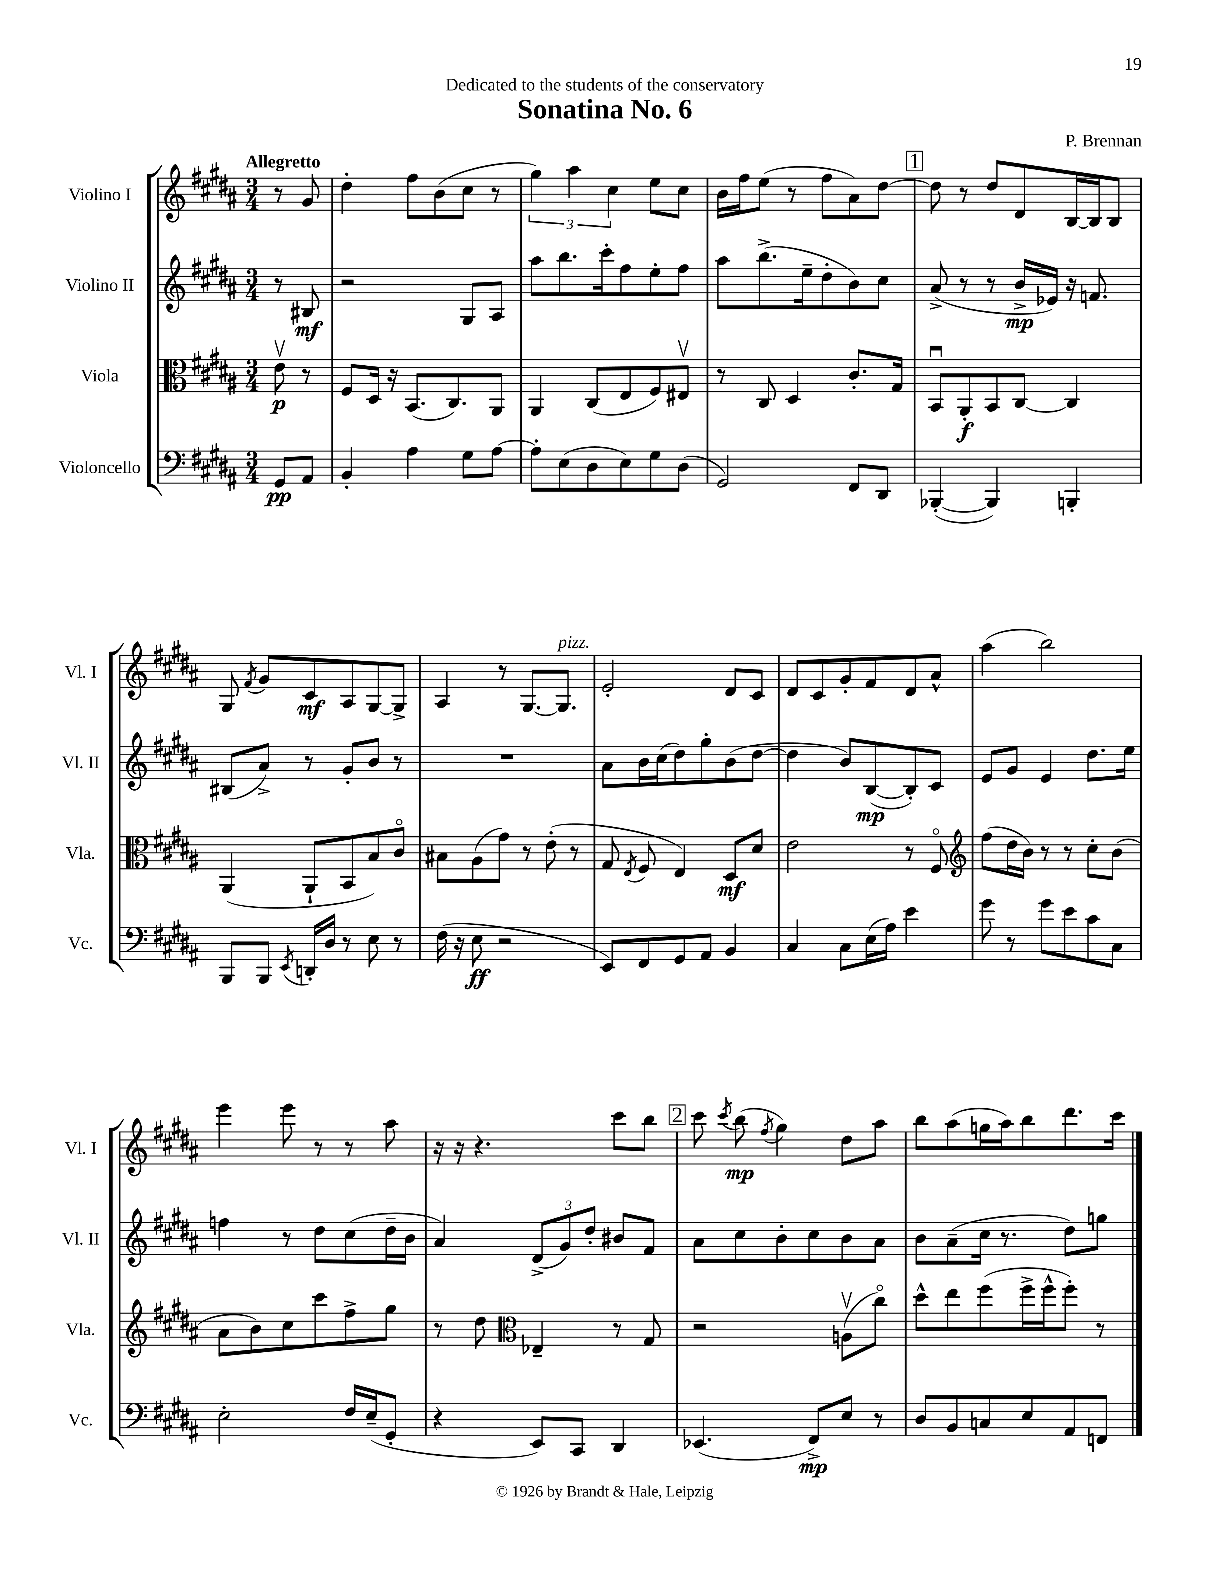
\header { title = "Sonatina No. 6" composer = "P. Brennan" dedication = "Dedicated to the students of the conservatory" }
<<
\new StaffGroup <<
\new Staff = "s0" \with { instrumentName = "Violino I" shortInstrumentName = "Vl. I" } {
    \clef treble \key b \major \numericTimeSignature \time 3/4 \partial 4 \tempo "Allegretto"
    \autoBeamOff r8 gis'8 |
    dis''4-. fis''8[ b'8( cis''8] r8 |
    \tuplet 3/2 { gis''4) ais''4 cis''4 } e''8[ cis''8] |
    b'16[ fis''16 e''8]( r8 fis''8[ ais'8) dis''8]~ |
    \mark \markup { \box "1" } dis''8 r8 dis''8[ dis'8 b16~ b16 b8] |
    gis8 \acciaccatura { fis'8 } gis'8[ cis'8\mf ais8 gis8~ gis8]-> |
    ais4 r8 gis8.[~ gis8.]^\markup { \italic "pizz." } |
    e'2-. dis'8[ cis'8] |
    dis'8[ cis'8 gis'8-. fis'8 dis'8 ais'8]-^ |
    ais''4( b''2) |
    e'''4 e'''8 r8 r8 ais''8 |
    r16 r16 r4. cis'''8[ b''8] |
    \mark \markup { \box "2" } cis'''8 \acciaccatura { cis'''8 } b''8\mp( \acciaccatura { fis''8 } gis''4) dis''8[ ais''8] |
    b''8[ ais''8( g''16 ais''16) b''8 dis'''8. cis'''16] \bar "|." |
}
\new Staff = "s1" \with { instrumentName = "Violino II" shortInstrumentName = "Vl. II" } {
    \clef treble \key b \major \numericTimeSignature \time 3/4 \partial 4
    \autoBeamOff r8 bis8\mf |
    r2 gis8[ ais8] |
    ais''8[ b''8. cis'''16-. fis''8 e''8-. fis''8] |
    ais''8[ b''8.->( e''16-- dis''8-. b'8) cis''8] |
    \mark \markup { \box "1" } ais'8->( r8 r8 b'16[->\mp ees'16]) r16 f'8. |
    bis8[( ais'8]->) r8 gis'8[-. b'8] r8 |
    R2. |
    ais'8[ b'16 cis''16( dis''8) gis''8-. b'8( dis''8]~ |
    dis''4 b'8[) b8~\mp( b8-.) cis'8] |
    e'8[ gis'8] e'4 dis''8.[ e''16] |
    f''4 r8 dis''8[ cis''8( dis''16-- b'16] |
    ais'4) \tuplet 3/2 { dis'8[->( gis'8) dis''8]-. } bis'8[ fis'8] |
    \mark \markup { \box "2" } ais'8[ cis''8 b'8-. cis''8 b'8 ais'8] |
    b'8[ ais'8--( cis''16] r8. dis''8[) g''8] \bar "|." |
}
\new Staff = "s2" \with { instrumentName = "Viola" shortInstrumentName = "Vla." } {
    \clef alto \key b \major \numericTimeSignature \time 3/4 \partial 4
    \autoBeamOff e'8\upbow\p r8 |
    fis8[ dis16] r16 b,8.[( cis8.) ais,8] |
    ais,4 cis8[( e8 fis8) eis8]\upbow |
    r8 cis8 dis4 cis'8.[-. gis16] |
    \mark \markup { \box "1" } b,8[\downbow ais,8-.\f b,8 cis8]~ cis4 |
    ais,4( ais,8[-! b,8 b8) cis'8]\flageolet |
    bis8[ ais8( gis'8]) r8 e'8-.( r8 |
    gis8 \acciaccatura { e8 } fis8 e4) dis8[\mf dis'8] |
    e'2 r8 fis8\flageolet |
    \clef treble fis''8[( dis''16 b'16]) r8 r8 cis''8[-. b'8]( |
    ais'8[ b'8) cis''8 cis'''8 fis''8-> gis''8] |
    r8 dis''8 \clef alto ees4-- r8 gis8 |
    \mark \markup { \box "2" } r2 a8[\upbow( cis''8]\flageolet) |
    dis''8[-^ e''8 fis''8( fis''16-> fis''16-^ fis''8]-.) r8 \bar "|." |
}
\new Staff = "s3" \with { instrumentName = "Violoncello" shortInstrumentName = "Vc." } {
    \clef bass \key b \major \numericTimeSignature \time 3/4 \partial 4
    \autoBeamOff gis,8[\pp ais,8] |
    b,4-. ais4 gis8[ ais8]~ |
    ais8[-. e8( dis8 e8) gis8 dis8]( |
    gis,2) fis,8[ dis,8] |
    \mark \markup { \box "1" } bes,,4~-.( bes,,4) b,,4-. |
    b,,8[ b,,8] \acciaccatura { e,8 } d,16[-. dis16] r8 e8 r8 |
    fis16( r16 e8\ff r2 |
    e,8[) fis,8 gis,8 ais,8] b,4 |
    cis4 cis8[ e16( ais16]) e'4 |
    gis'8 r8 gis'8[ e'8 cis'8 cis8] |
    e2-. fis16[ e16--( gis,8]-. |
    r4 e,8[) cis,8] dis,4 |
    \mark \markup { \box "2" } ees,4.( fis,8[->\mp) e8] r8 |
    dis8[ b,8 c8 e8 ais,8 f,8] \bar "|." |
}
>>
>>
\layout { \context { \Score \remove "Bar_number_engraver" } }
